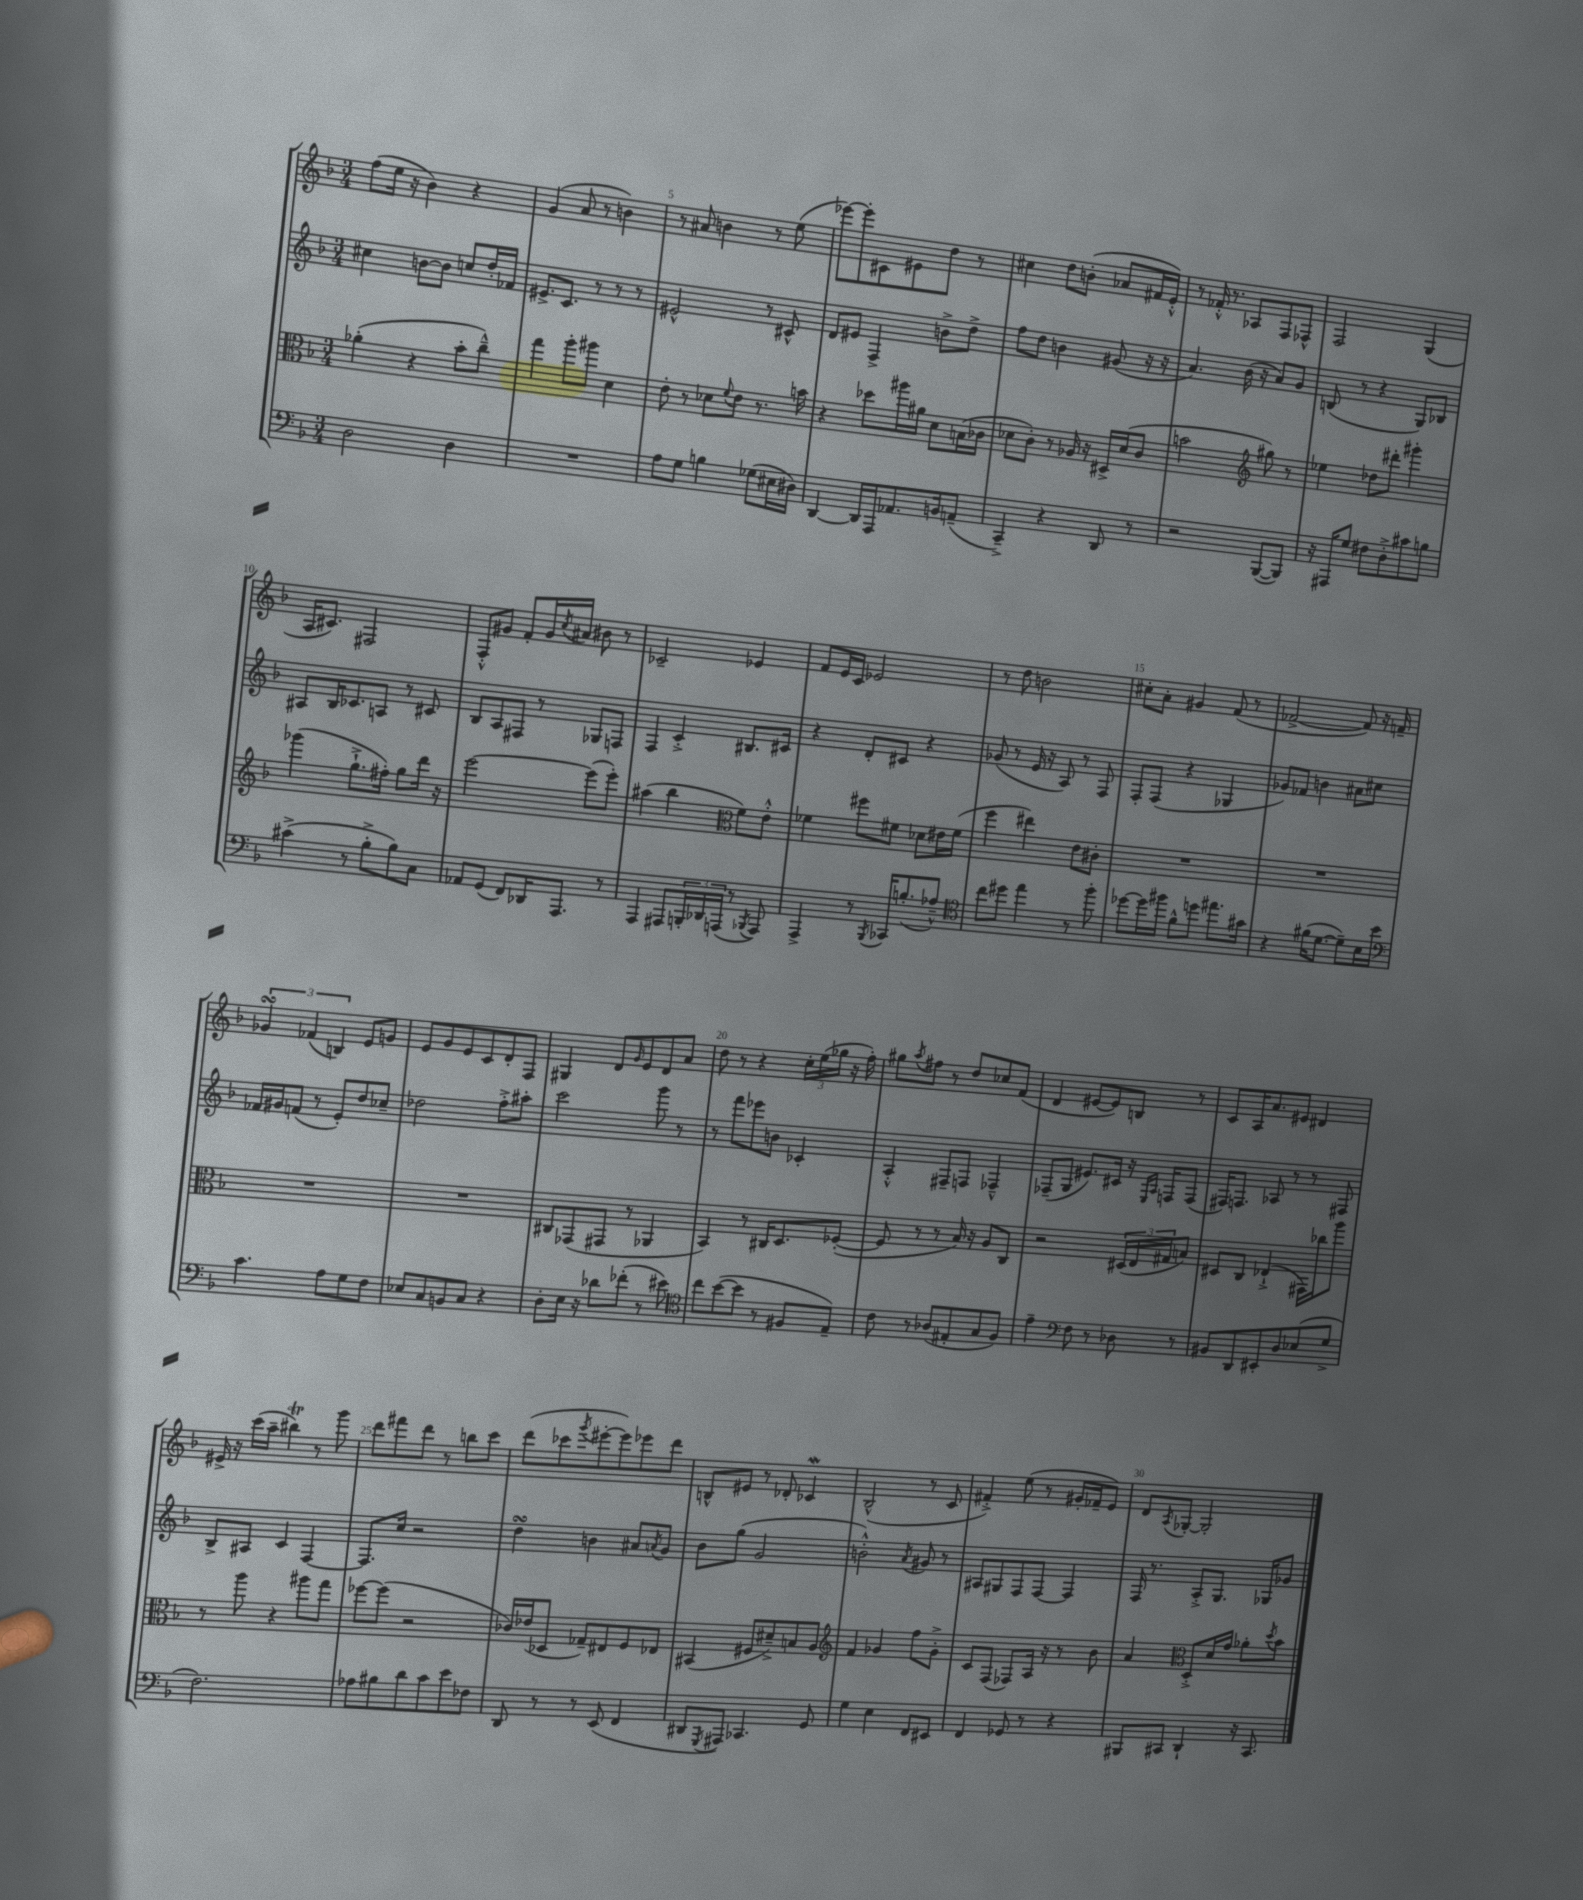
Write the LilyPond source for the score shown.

<<
\new StaffGroup <<
\new Staff = "s0" {
    \clef treble \key f \major \numericTimeSignature \time 3/4
    f''8( e''16 r16 bes'4) r4 |
    g'4( a'8 r8 b'4) |
    r8 ais'8 b'4 r8 e''8( |
    ees'''8~) ees'''8-. cis'8 eis'8 d''8 r8 |
    cis''4 d''8 b'8-.( aes'8 fis'16 e'16-.-^) |
    r8 fes'16-.-^ r8. aes8 f8 fes8-^ |
    f2 g4( |
    a16 cis'8.) fis2 |
    f8-.-^ gis'8 f'8-. gis'16 \acciaccatura { c''8 } ais'16 bis'8 r8 |
    ces'2-- ees'4 |
    f'8 e'16 c'16 ees'2 |
    r8 d''8 b'2 |
    cis''8-. a'8-. gis'4 f'8( r8 |
    fes'2~-> fes'8) r16 f'16-- |
    \tuplet 3/2 { ges'4\turn fes'4( b4) } e'8 g'8 |
    e'8 g'8 e'8 c'8 d'8-. f8 |
    gis4 d'8 \grace { g'16 } e'8 d'8 a'8 |
    d''8 r8 r4 \tuplet 3/2 { c''16-. e''16( ges''16 } r16 f''16-.) |
    gis''8 \acciaccatura { a''8 } fis''8 r8 d''8 ces''8 f'8( |
    d'4 eis'8~ eis'8) b8 r8 |
    c'8 a16 a'8. eis'8 dis'4 |
    eis'16-> r16 c'''16( a''16-- bis''4\trill) r8 g'''8 |
    d'''8 fis'''8 d'''8 r8 b''8 c'''8 |
    d'''8( ces'''8 \acciaccatura { g'''8 } eis'''8~-. eis'''8) ees'''8 d'''8 |
    b8-^ eis'8 r8 des'8-. ces'4\mordent |
    bes2-^( r8 c'8 |
    fis'4-.->) e''8( r8 gis'16-. fes'16-- e'8) |
    d'8 \acciaccatura { a8 } ges8~-. ges2-. \bar "|." |
}
\new Staff = "s1" {
    \clef treble \key f \major \numericTimeSignature \time 3/4
    cis''4 b'8~ b'8 c''8 d''16-. fes'16 |
    eis'8.-> c'8. r8 r8 r8 |
    eis'2-^ r8 cis'8-^ |
    d'8 eis'8 f4-> b'8-> d''8-> |
    f''8 d''8 b'4 gis'8( r16 r16 |
    a'4.) bes'16( r16 a'8) g'8 |
    b8( r8 r4 g8) bes8 |
    ais8 bes16 ces'8. a8 r8 cis'8 |
    bes8 a8 fis8 r8 ges8 f8 |
    f4 c'4-.-> bis8. cis'16 |
    r4 d'8-. cis'8 r4 |
    ges'8( r8 e'16 r16 a8) r8 f8 |
    f8-. f8( r4 ges4 |
    ges'8) fes'8 b'4 ais'8 cis''8 |
    fes'16 gis'16 f'8( r8 e'8-.) d''8 ces''8-- |
    des''2 f''8-.-> ais''8-. |
    c'''2 g'''8 r8 |
    r8 f'''8 ees'''8 b'8 ces'4-. |
    a4-.-^ fis8-- f8 fes4---^ |
    fes8--( g8 eis'8.) cis'16 r16 \grace { e16 a16 } f16 f8( |
    fis16) f8. aes8 r8 r8 fis8 |
    bes8-> ais8 c'4 f4~ |
    f8. c''16 r2 |
    d''4\turn b'4 ais'8 \acciaccatura { a'8 } g'8 |
    bes'8 g''8( g'2 |
    b'2-.-^) \acciaccatura { a'8 } gis'8 r8 |
    ais8 gis8 f8 f8~ f4 |
    f16 r8. a8-.-> g8. ges16 ges'8 \bar "|." |
}
\new Staff = "s2" {
    \clef alto \key f \major \numericTimeSignature \time 3/4
    aes'4-.( r4 bes'8-. c''8---^) |
    g''4 a''8-. ais''8 d'4 |
    e'8-. r8 des'8 \appoggiatura { f'8 } e'8 r8. b'16 |
    r4 des''8 ais''16 ais'16 d'8 b16( ces'16 |
    des'8 c'8-.) r8 aes16 r16 dis16-> des'16( c'8 |
    b'2 \clef treble gis''8) r8 |
    ees''4 des''8 dis'''8-. gis'''4-. |
    ges'''4( g''8.-!-> fis''16-.) g''8 d'''16 r16 |
    e'''2~ e'''8( e'''8-.) |
    ais''4( bes''4 \clef alto f'8) e'8-.-^ |
    fes'4 fis''8 fis'8 des'8 eis'16 fis'16( |
    f''4 eis''4) e'8 cis'8-. |
    R2. |
    R2. |
    R2. |
    R2. |
    cis8 ges,8( gis,8 r8 aes,4 |
    bes,4) r8 cis16 d8. fes8~-.( |
    fes8 r8 r8 bes16) r16 a8 c8 |
    r2 \tuplet 3/2 { dis16( e16 gis16 } b8) |
    dis8 c8 ees4-!->( gis,16) ces''16 a''8 |
    r8 a''8 r4 ais''8 g''8 |
    fes''8~ fes''8( r2 |
    ces'16) ees'16( des8 ges8--) eis8 f8 ees8 |
    bis,4( fis8 dis'8--->) b8 a8 |
    \clef treble f'4 ges'4 f''8 ges'8-.-> |
    c'8 f8( fes8) a16 r16 r8 bes'8 |
    a'4 \clef alto d8-.-> d'16 g'16 aes'8-. \acciaccatura { d''8 } bes'8 \bar "|." |
}
\new Staff = "s3" {
    \clef bass \key f \major \numericTimeSignature \time 3/4
    d2 d4 |
    R2. |
    a8 g8 b4 ges8( eis16 dis16) |
    d,4~ d,16 a,,16 aes,8. b,16 a,8--( |
    c,4--->) r4 d,8 r8 |
    r2 bes,,8~( bes,,8) |
    r16 ais,,16 g8 fis8 d8-.-> cis'8 b8 |
    cis'4->( r8 bes8-.-> bes8) c8 |
    aes,8 g,8( f,8) des,16 a,,8. r8 |
    a,,4 ais,,8 \tuplet 3/2 { b,,16-. des,16 a,,16( } r8 \acciaccatura { bes,,8 } a,,8) |
    a,,4-> r8 \acciaccatura { bes,,8 } ces,16 b8.-.( aes8---^) |
    \clef tenor c''8 dis''8 e''4 r8 f''8-. |
    des''8~ des''16 fis''16 f'8-^ d''8 eis''8. gis'16 |
    r4 fis'16( d'8.~ d'8--) bes16 bes'16 |
    \clef bass c'4. a8 g8 f8 |
    ees8 c8 b,8 c8 r4 |
    d8-. e16 r16 des'8 fes'8-.( r8 eis'8) |
    \clef tenor c''8 bes'8~( bes'8 r8 fis8 e8--) |
    c'8 r8 aes8( eis8-. g8 f8) |
    e'4-- \clef bass f8 r8 des8 r8 |
    bis,8 d,8 eis,8-. d8 ees8( g8-> |
    f2.) |
    aes8 bis8 d'8 c'8 e'8 fes8 |
    d,8 r8 r8 e,8( f,4 |
    dis,8 \acciaccatura { g,,8 } ais,,8) ces,4. g,8 |
    g4 e4 f,8 eis,8 |
    f,4 ges,8 r8 r4 |
    bis,,8 cis,8 d,4-! r16 cis,8. \bar "|." |
}
>>
>>
\layout { \context { \Score currentBarNumber = #3 \override BarNumber.break-visibility = ##(#f #t #t) barNumberVisibility = #(every-nth-bar-number-visible 5) } }
